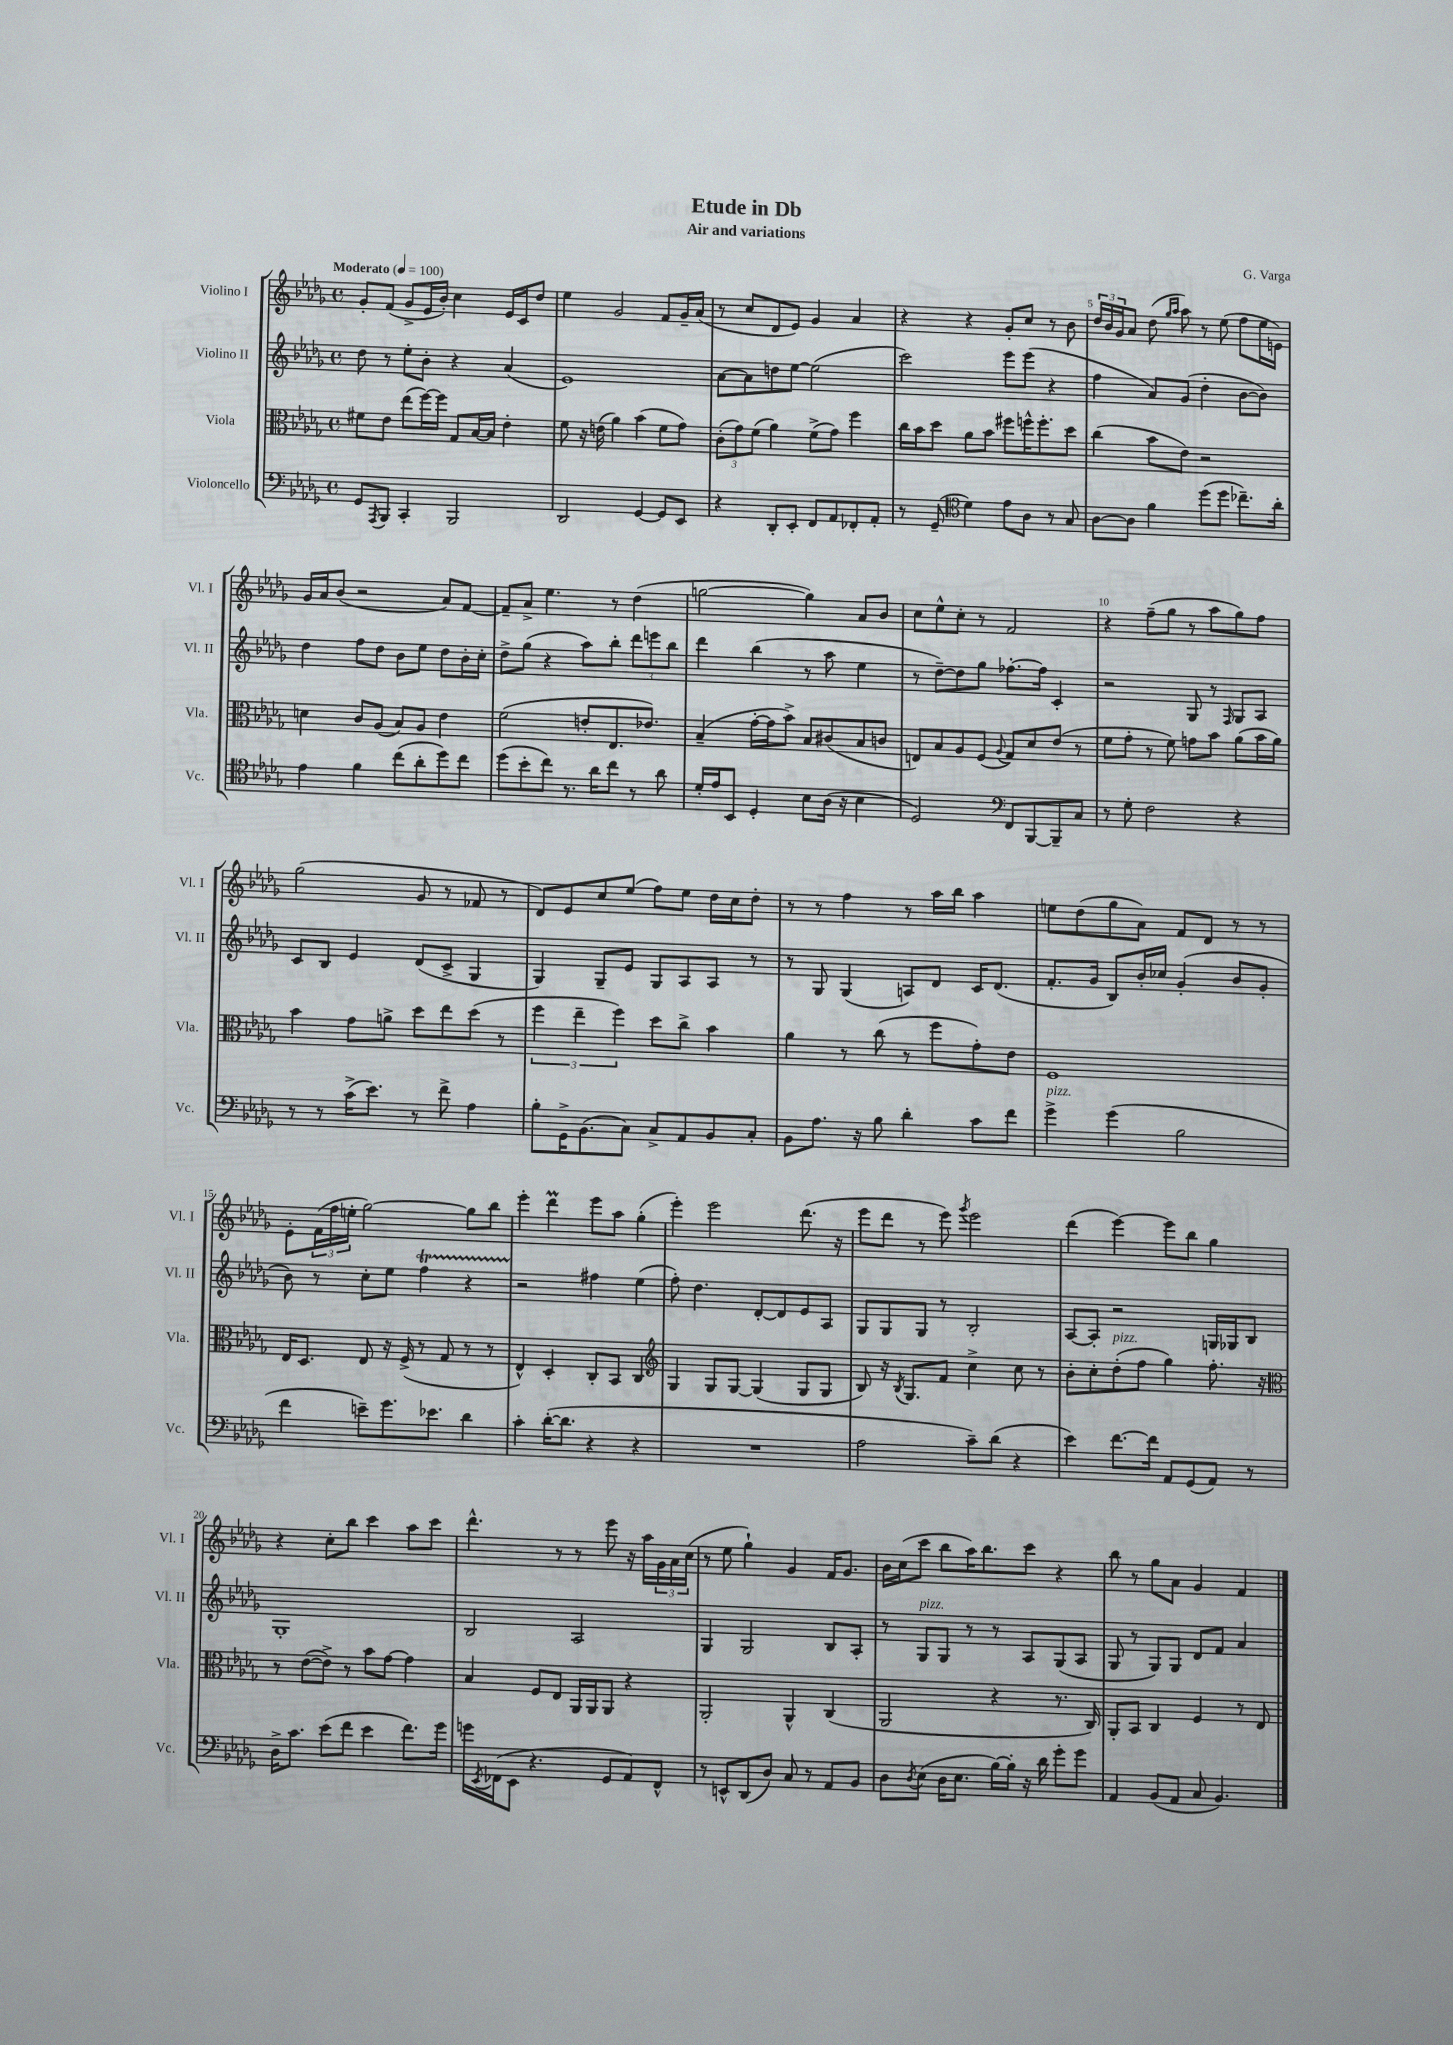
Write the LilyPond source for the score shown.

\header { title = "Etude in Db" composer = "G. Varga" subtitle = "Air and variations" }
<<
\new StaffGroup <<
\new Staff = "s0" \with { instrumentName = "Violino I" shortInstrumentName = "Vl. I" } {
    \clef treble \key des \major \defaultTimeSignature \time 4/4 \tempo "Moderato" 4 = 100
    ges'8-. f'8( ges'8-> ees'16 bes'16-.) c''4 ees'16 c'16 des''8 |
    ees''4 ges'2 f'8 ges'16-- aes'16( |
    r8 c''8 des'8 ees'8) ges'4 aes'4 |
    r4 r4 ges'8-. c''8 r8 bes'8 |
    \tuplet 3/2 { des''16 bes'16 ges'16 } aes'8 des''8( \grace { ges''16 aes''16 } aes''8) r8 ees''8( f''8 ees''16 e'16) |
    ges'16 aes'16 bes'8( r2 aes'8) f'8~ |
    f'8-- aes'8-> ees''4. r8 des''4( |
    g''2~ g''4) aes'8 bes'8 |
    c''8 ees''8-^ c''8-. r8 f'2 |
    r4 f''8--( ges''8 r8 aes''8 ges''8) f''8 |
    ges''2( ges'8 r8 fes'8 r8 |
    des'8) ees'8 c''8 ees''8( f''8) ees''8 des''16 c''16 des''8-. |
    r8 r8 f''4 r8 aes''16 bes''16 aes''4 |
    e''8 des''8( ges''8 aes'8) f'8 des'8 r8 r8 |
    ees'8-. \tuplet 3/2 { f'16( f''16 e''16-. } ges''2~) ges''8 bes''8 |
    ees'''4-. des'''4\prall ees'''8 aes''8 ges''4-.( |
    ees'''4-.) ees'''2 des'''8.( r16 |
    ees'''8 des'''8 r8 ees'''8) \acciaccatura { ges'''8 } ees'''2 |
    des'''4( ees'''4~) ees'''8 bes''8 ges''4 |
    r4 c''8-. bes''8 c'''4 aes''8 c'''8 |
    des'''4.-^ r8 r8 ees'''8 r16 aes''16 \tuplet 3/2 { ges'16 aes'16 c''16( } |
    r8 ees''8 ges''4-!) ges'4 f'16 ges'8. |
    bes'16 c''16( c'''8 bes''8 aes''16) bes''8. c'''8 r4 |
    bes''8 r8 ges''8 aes'8 ges'4 f'4 \bar "|." |
}
\new Staff = "s1" \with { instrumentName = "Violino II" shortInstrumentName = "Vl. II" } {
    \clef treble \key des \major \defaultTimeSignature \time 4/4
    des''8 r8 ees''8-. bes'8-. r4 aes'4( |
    ees'1) |
    aes'8~ aes'8 d''8 ees''8~ ees''2( |
    c'''2) ees'''8 ees'''8( r4 |
    f''4 aes'8) ges'8( des''4-. bes'8~ bes'8) |
    des''4 f''8 des''8 bes'8 ees''8 des''8 bes'16-. c''16-. |
    des''8-> ges''8( r4 aes''8) bes''8-. \tuplet 3/2 { des'''8 e'''8 bes''8 } |
    des'''4 bes''4( r8 aes''8 ees''4 |
    r8 des''8~--) des''8 ges''8 fes''8.~-. fes''16 c'4-. |
    r2 ges8 r8 \grace { f16 } ges8 aes8 |
    c'8 bes8 ees'4 des'8( c'8-> ges4 |
    ges4) ges8-- ees'8 ges8 aes8 aes8 r8 |
    r8 ges8 ges4( a8) des'8 c'16 des'8.( |
    f'8.-. ges'16 bes8) bes'16-. ces''16 ges'4-.( bes'8 ges'8-. |
    bes'8) r8 c''8-. ees''8 f''4\startTrillSpan r4 |
    r2\stopTrillSpan fis''4 ees''4( |
    f''8-.) des''4. des'8~-. des'8 ees'8 aes8 |
    ges8 ges8 ges8 r8 bes2-. |
    aes8~ aes8-. r2 g16 ges16 bes8 |
    ges1-. |
    bes2 aes2 |
    ges4 ges2 bes8 aes8-. |
    r8 ges8^\markup { \italic "pizz." } ges8 r8 r8 aes8 ges8( aes8 |
    ges8 r8 ges8) ges8 des'8 f'8 aes'4 \bar "|." |
}
\new Staff = "s2" \with { instrumentName = "Viola" shortInstrumentName = "Vla." } {
    \clef alto \key des \major \defaultTimeSignature \time 4/4
    fis'8 ees'8 ees''8( f''16~) f''16 ges8 bes16~ bes16 ees'4-. |
    f'8 r16 e'16( aes'4) bes'4( f'8 ges'8) |
    \tuplet 3/2 { c'8-.( ges'8) f'8( } aes'4) f'8->( ges'8) f''4 |
    c''16 bes'16 des''8 aes'8 bes'8 fis''8 f''16-^ f''8.-. des''8 |
    c''4( bes'8 ees'8) r2 |
    d'4 c'8 aes8( bes8) aes8 ees'4 |
    f'2( e'8-. ees8. ees'8.) |
    bes4--( ges'16~-. ges'16 bes'8->) bes8 cis'8( bes8 c'8 |
    e8) bes8 aes8 f8( \appoggiatura { aes8 } ges8) des'8 ees'8( r8 |
    f'8 ges'8-. r8 f'8) g'8 bes'8 aes'8( bes'16 aes'16) |
    bes'4 ges'8 a'8-> des''8 ees''8 des''8( r8 |
    \tuplet 3/2 { f''4 ees''4-- f''4) } des''8 c''8-> bes'4 |
    aes'4 r8 c''8( r8 f''8 ges'8-.) ees'8 |
    f1 |
    ees16 des8. ees8 r16 f16->( r8 ges8 r8 r8 |
    ees4-^) des4-. c8-. bes,8 c4 |
    \clef treble ges4 ges8 ges8~ ges4( ges8 ges8 |
    bes8) r16 \acciaccatura { bes8 } ges8. f'8 c''4-> c''8 r8 |
    bes'8-. c''8-. des''8-.^\markup { \italic "pizz." }( f''8 ges''4) f''8.-. r16 |
    \clef alto r8 ees'8~( ees'8->) r8 bes'8 ges'8~ ges'4 |
    bes4 f8 ees8 aes,16 aes,16 aes,8 r4 |
    aes,2-. aes,4-^ c4( |
    aes,2 r4 r8. c16) |
    aes,8-. bes,8 c4 f4 r8 ees8 \bar "|." |
}
\new Staff = "s3" \with { instrumentName = "Violoncello" shortInstrumentName = "Vc." } {
    \clef bass \key des \major \defaultTimeSignature \time 4/4
    ges,8 \acciaccatura { aes,,8 } bes,,8 c,4-. bes,,2 |
    des,2 ges,4~ ges,8 ees,8 |
    r4 des,8-. ees,8-. f,8 aes,8 fes,8-. aes,8-. |
    r8 ges,8--( \clef tenor des'4) ees'8 aes8 r8 ges8 |
    aes8~ aes8 f'4 des''8( des''8 ces''8.--) aes'16-. |
    ees'4 f'4 c''8( aes'8-. des''8) c''8 |
    des''8( bes'8-. c''8) r8. aes'16 c''8 r8 aes'8 |
    des'16-. ees'16 bes,8 des4-. bes8 aes16( r16 bes4 |
    des2) \clef bass f,8 bes,,8~ bes,,8-- c8 |
    r8 ges8-. f2 r4 |
    r8 r8 c'16->( ees'8.) r8 f'8-> aes4 |
    bes8-. ges,16-> bes,8.( c8) c8-> aes,8 bes,8 c8-. |
    bes,8 aes8. r16 bes8 des'4-. c'8 f'8 |
    ges'4->^\markup { \italic "pizz." } ges'4( bes2 |
    f'4 e'8--) ges'8. ees'8. des'4 |
    c'4-. des'16~-.( des'8. r4 r4 |
    R1 |
    aes2 c'8--) des'8( r4 |
    ees'4) f'8.~ f'16 aes,8 ges,8( aes,8) r8 |
    des16-> c'8. ees'8( f'8 ees'4 f'8.) ges'16 |
    g'16 \acciaccatura { ees,8 } fes,16( ees,8 r4. ges,8 aes,8) fes,8-^ |
    r8 e,8-^ des,8( des8) c8 r8 aes,8 bes,8 |
    des8 \acciaccatura { des8 } ees8( des16 ees8. bes16~) bes16-. r16 des'16 ges'8-. ges'8 |
    aes,4 bes,8( aes,8 c8 bes,4.) \bar "|." |
}
>>
>>
\layout { \context { \Score \override BarNumber.break-visibility = ##(#f #t #t) barNumberVisibility = #(every-nth-bar-number-visible 5) } }
